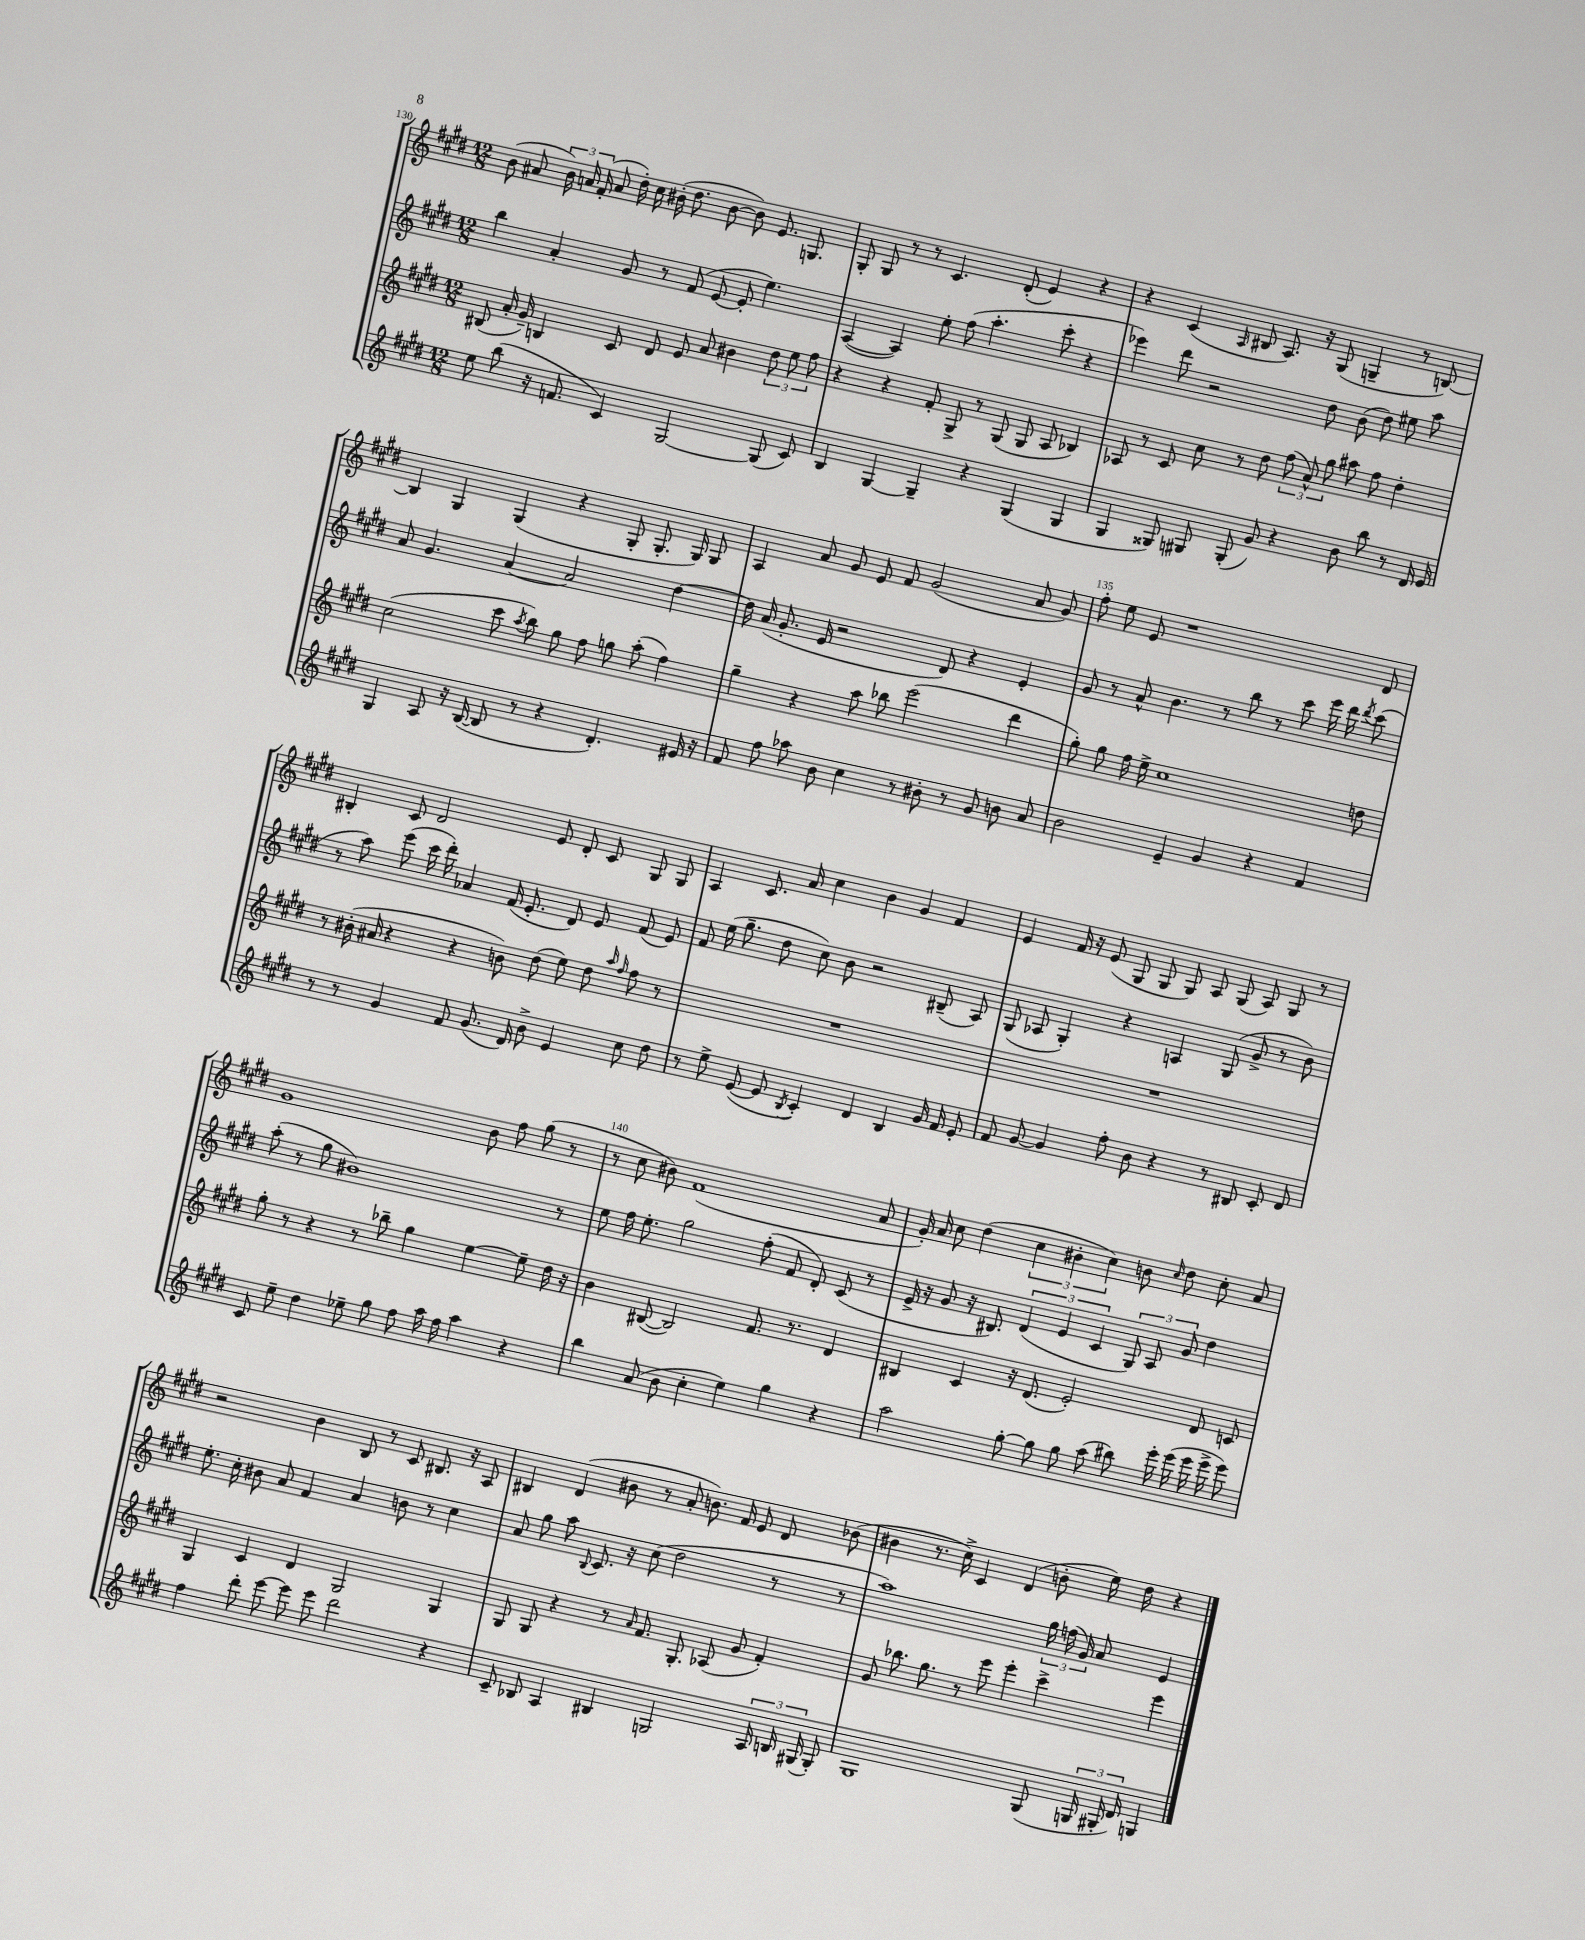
<<
\new StaffGroup <<
\new Staff = "s0" {
    \clef treble \key e \major \numericTimeSignature \time 12/8
    \autoBeamOff b'8( ais'8 \tuplet 3/2 { b'16) a'16 fis'16-.( } a'8 dis''16-.) cis''16 bis'16-.( dis''8. bis'8~ bis'8) e'8. g8. |
    gis8-. gis8 r8 r8 cis'4. dis'8-.( e'4) r4 |
    r4 cis'4( \grace { a16 } bis8 a8.) r16 gis8( g4-- r8 b8~) |
    b4 gis4 gis4( r4 gis8-. gis8.-. gis16) gis8 |
    a4 a'8 gis'8 e'8 fis'8 gis'2( a'8 gis'8) |
    fis''8-. e''8 e'8 r1 dis'8 |
    bis4-. cis'8 dis'2 e'8 dis'8-. cis'8 gis8 gis8 |
    a4 cis'8. a'16 cis''4 b'4 gis'4 fis'4 |
    e'4 fis'16 r16 e'8( gis8 gis8 gis8) a8 gis8( a8) gis8 r8 |
    gis'1 b'8 fis''8 gis''8( r8 |
    r8 cis''8 bis'8) fis'1( a'8 |
    gis'16-.) a'16 cis''8 dis''4( \tuplet 3/2 { cis''4 bis'4-. cis''4) } b'8 \grace { cis''16 } dis''8 cis''8-. a'8 |
    r2 b'4 b8 r8 cis'8 bis8. r16 a8 |
    bis4 dis'4( bis'8 r8 a'8-. b'8.) fis'16 e'8 dis'8 bes'8( |
    bis'4 r8. cis''16->) cis'4 dis'4( b'8-. e''16) dis''16 r4 \bar "|." |
}
\new Staff = "s1" {
    \clef treble \key e \major \numericTimeSignature \time 12/8
    \autoBeamOff b''4 a'4-. gis'8 r8 fis'8( e'8~ e'8-. e''4.) |
    a4~( a4) e''8-. fis''8( a''4.-. cis'''8-. r4 |
    ees'''4) dis'''8 r2 dis''8 b'8( dis''8) eis''8 a''8 |
    a'8 gis'4. a'4~ a'2 dis''4~ |
    dis''16 a'16( gis'8.-. e'16 r2 dis'8) r4 e'4-. |
    gis'8 r8 a'8-^ b'4. r8 b''8 r8 cis'''8 e'''16 dis'''16 \acciaccatura { dis'''8 } cis'''8( |
    r8 a''8) e'''8( cis'''16 dis'''16-.) aes'4 fis'16( e'8.-. dis'8) e'8 fis'8( e'8) |
    fis'8 e''16( gis''8.-- dis''8 cis''8) b'8 r2 bis8--( a8) |
    gis8( aes8 gis4-.) r4 a4 gis8( gis'8-> r8 b'8) |
    a''8-.( r8 gis''8 bis'1) r8 |
    e''8 fis''16 e''8.-. gis''2 fis''8-.( fis'8 dis'8-.) cis'8( r8 |
    e'16-> r16 gis'8 r16 bis8.) \tuplet 3/2 { dis'4( e'4 cis'4 } \tuplet 3/2 { gis8) a8 gis'8 } dis''4 |
    e''8.-. cis''16-. bis'8 a'8 fis'4 a'4 b'8 r8 cis''4 |
    a'8 gis''8 a''8 \appoggiatura { b8 } cis'8. r16 cis''8( dis''2 r8 r8 |
    a''1) \tuplet 3/2 { gis''16 f''16( gis'16) } a'8 e'4 \bar "|." |
}
\new Staff = "s2" {
    \clef treble \key e \major \numericTimeSignature \time 12/8
    \autoBeamOff bis8( a'16-. gis'16--) b4 cis'8 dis'8 e'8 a'8 bis'4 \tuplet 3/2 { dis''8 e''8 fis''8 } |
    r4 r4 fis'8-. gis8-> r8 gis8( gis8 a8 bes4) |
    aes8 r8 cis'8 cis''8 r8 dis''8 \tuplet 3/2 { fis''8( a'8-^) gis''8 } ais''8 fis''8 dis''4-. |
    cis''2( cis'''8 \acciaccatura { a''8 } b''8) gis''8 fis''8 g''8 a''8-.( fis''4) |
    gis''4-- r4 a''8 bes''8 e'''2( dis'''4 |
    gis''8-.) gis''8 fis''16 e''16-> cis''1 d''8 |
    r8 bis'16-.( ais'16 r4 r4 b'8) dis''8( e''8) dis''8 \grace { a''16 fis''16 } fis''8 r8 |
    R1. |
    R1. |
    gis''8-. r8 r4 r8 bes''8-- gis''4 e''4~ e''8-- dis''16 r16 |
    b'4 bis8~( bis2) fis'8. r8. dis'4 |
    bis4 cis'4 r16 dis'8.( e'2-.) dis'8 c'8 |
    gis4 cis'4 dis'4 gis2 gis4 |
    gis8 gis8 r4 r8 \grace { a'16 } fis'8. gis8.-. aes8( gis'8 fis'4-.) |
    gis'8 bes''8. gis''8. r8 e'''8 e'''4-. cis'''4-> e'''4 \bar "|." |
}
\new Staff = "s3" {
    \clef treble \key e \major \numericTimeSignature \time 12/8
    \autoBeamOff e''8 b''8( r16 f'8. cis'4) gis2~ gis8( cis'8) |
    b4 gis4~ gis4-- r4 gis4( gis4 |
    gis4 gisis8) gis8 gis8-.( gis'8) r4 b'8 b''8 r8 dis'16 e'16 |
    gis4 a8 r16 b16~( b8 r8 r4 dis'4.-.) eis'16 r16 |
    fis'8 fis''8 aes''8 b'8 cis''4 r8 bis'8-. r8 gis'8 b'8 a'8 |
    b'2 e'4-- gis'4 r4 fis'4 |
    r8 r8 gis'4 fis'8 gis'8.( dis'16) b'8-> e'4 cis''8 dis''8 |
    r8 e''8-> e'8~( e'8 \acciaccatura { b8 } cis'4-.) dis'4 b4 gis'16 fis'16 e'8-. |
    fis'8 gis'8~ gis'4 fis''8-. b'8 r4 r8 bis8 cis'8-. dis'8 |
    cis'8 e''8-- dis''4 ees''8-- gis''8 fis''8 a''16 fis''16 a''4 r4 |
    b''4 a'8( b'8 cis''4-. e''4) gis''4 r4 |
    a''2 gis''8~-. gis''8 gis''8 a''8( bis''8) e'''16-. e'''16( e'''16 e'''16-> e'''8) |
    fis''4 dis'''8-. e'''8~ e'''8 e'''8 dis'''2 r4 |
    cis'8-- bes8 a4 bis4 g2 \tuplet 3/2 { a16 b16 gis16( } gis8-.) |
    gis1 gis8( \tuplet 3/2 { g16 gis16-. dis'16) } g4 \bar "|." |
}
>>
>>
\layout { \context { \Score currentBarNumber = #130 \override BarNumber.break-visibility = ##(#f #t #t) barNumberVisibility = #(every-nth-bar-number-visible 5) } }
